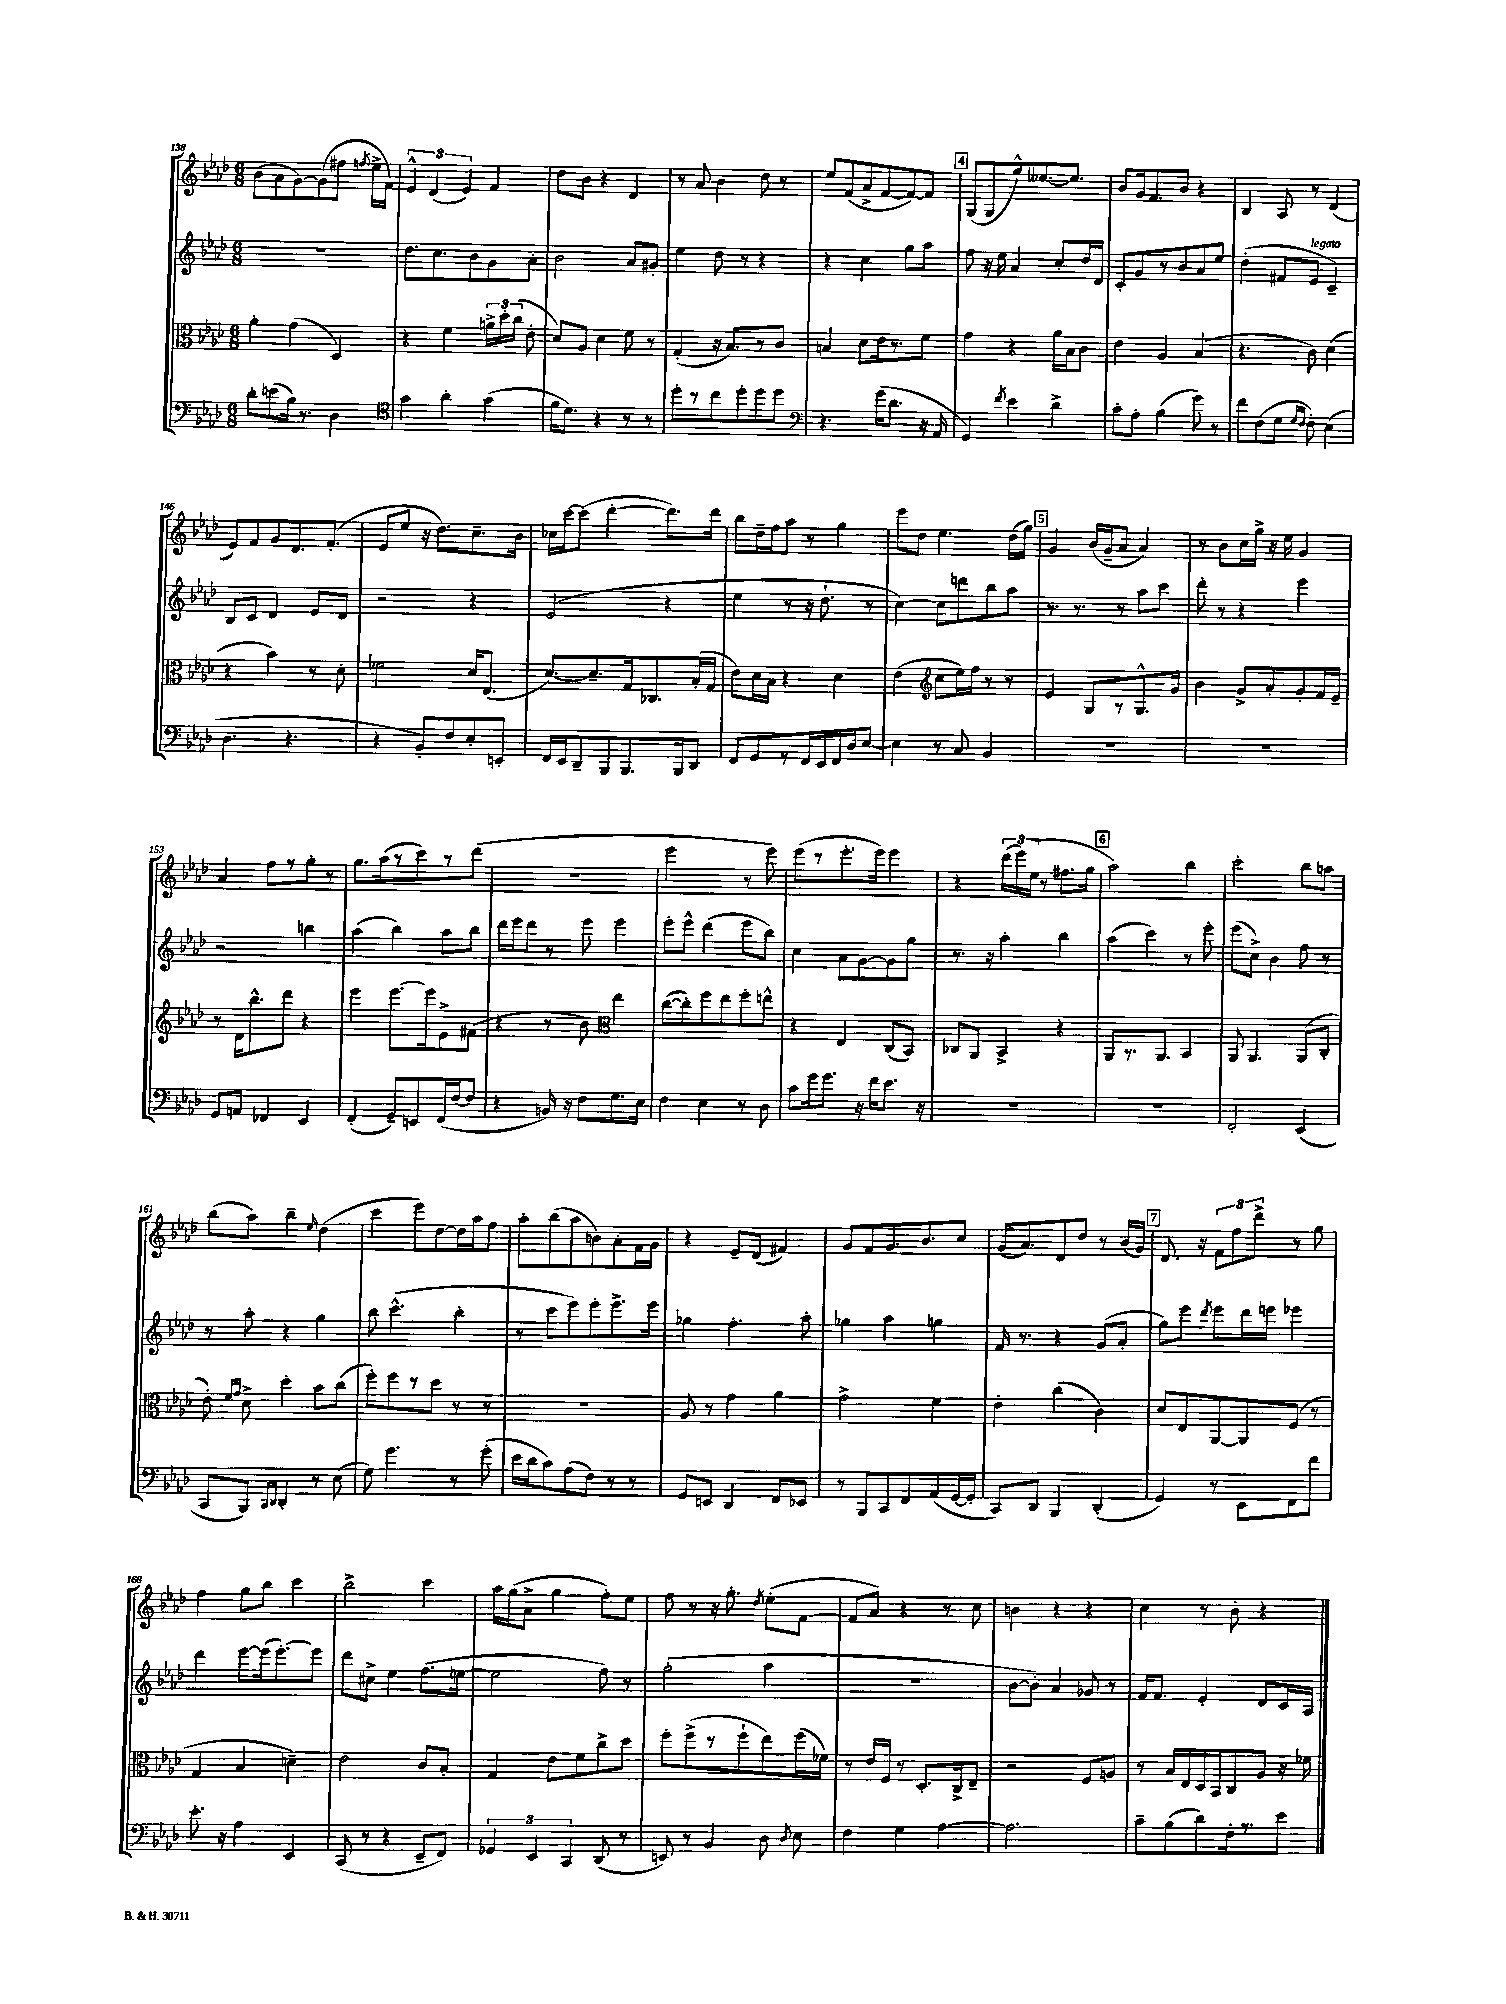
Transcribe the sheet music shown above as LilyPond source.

<<
\new StaffGroup <<
\new Staff = "s0" {
    \clef treble \key aes \major \numericTimeSignature \time 6/8
    \autoBeamOff bes'8[( aes'8 g'8~) g'8( fis''8] \acciaccatura { f''8 } ees''16[-> f'16]) |
    \tuplet 3/2 { ees'4-^ des'4( ees'4) } f'4 |
    des''8[ bes'8] r4 des'4 |
    r8 aes'8 bes'4 des''8 r8 |
    ees''8[ f'8( aes'8-> f'8~ f'8~) f'8] |
    \mark \markup { \box "4" } g8[( g8 g''8-^) eeses''8.~ eeses''8.] |
    bes'8[ g'16 f'8. bes'8] r4 |
    bes4 aes8 r8 des'4( |
    ees'8[) f'8 g'8 des'8. f'8.]-.( |
    ees'8[ ees''8] r16 des''8.[) c''8.-- bes'16] |
    ces''16[ c'''16~ c'''8]( des'''4~-. des'''8.[) des'''16] |
    bes''8[ des''16-- f''16 aes''8] r8 g''4 |
    ees'''8[ des''8] ees''4. des''16[( g''16]) |
    \mark \markup { \box "5" } g'4 bes'16[( g'16-- aes'8] aes'4) |
    r8 bes'8[ c''16 g''16]-> r16 ees''16 g'4 |
    aes'4 f''8[ r8 g''8]-. r8 |
    g''8.[ aes''16( r8 c'''8) r8 des'''8]( |
    R2. |
    ees'''2 r8 ees'''8) |
    ees'''8[( r8 ees'''8.-. ees'''16]) ees'''4 |
    r4 \tuplet 3/2 { des'''16[( ees'''16) ees''16]( } r8 fis''8.[ g''16] |
    \mark \markup { \box "6" } aes''2) bes''4 |
    c'''2-. bes''8[ a''8] |
    bes''8[( aes''8]) bes''4-- \grace { ees''16 } des''4( |
    c'''4 ees'''8[) des''8~ des''16 aes''16 f''8] |
    aes''8[-. bes''8( aes''8 b'8) aes'8-. f'16 g'16] |
    r4 ees'8[-- des'8]( fis'4) |
    g'8[ f'8 g'8. bes'8. c''8] |
    g'16[( aes'8.) des'8 des''8] r8 bes'16[( g'16]) |
    \mark \markup { \box "7" } des'8. r16 \tuplet 3/2 { f'8[ f''8 des'''8]-> } r8 g''8 |
    f''4 g''8[ bes''8] c'''4 |
    bes''2-> c'''4 |
    aes''16[ g''16( aes'8]-> g''4 f''8[-.) ees''8] |
    f''8 r8 r16 g''8.-. \acciaccatura { des''8 } ees''8[-.( f'8]~ |
    f'8[ aes'8]) r4 r8 c''8 |
    b'4 r4 r4 |
    c''4 r8 bes'8-. r4 \bar "|." |
}
\new Staff = "s1" {
    \clef treble \key aes \major \numericTimeSignature \time 6/8
    \autoBeamOff R2. |
    des''8.[ c''8. bes'8 g'8 aes'8]-. |
    bes'2 aes'8[ gis'8]-. |
    ees''4 des''8 r8 r4 |
    r4 c''4 g''8[ aes''8] |
    \mark \markup { \box "4" } f''8 r16 ees''16 aes'4 c''8[-. des''16 des'16] |
    c'8[-. g'8 r8 bes'8 aes'8 ees''8] |
    des''4-.( fis'8[ ees'8]^\markup { \italic "legato" } c'4--) |
    bes8[ c'8] des'4 ees'8[ des'8] |
    r2 r4 |
    ees'2( r4 |
    ees''4 r8 r16 des''8.-! r8 |
    c''4~) c''8[ d'''8 bes''8 aes''8] |
    \mark \markup { \box "5" } r8. r8. r8 aes''8[ c'''8] |
    des'''8-. r8 r4 ees'''4 |
    r2 b''4 |
    aes''4( bes''4) aes''8[ bes''8] |
    des'''16[ ees'''16 des'''8] r8 ees'''8 ees'''4 |
    ees'''8[-. ees'''8]-^ des'''4( ees'''8[ bes''8]) |
    c''4 aes'8[ g'8~ g'8 g''8] |
    r8. r16 aes''4-. bes''4 |
    \mark \markup { \box "6" } aes''4( c'''4) r8 ees'''8-. |
    ees'''8[( c''8]->) bes'4 f''8 r8 |
    r8 aes''8-. r4 g''4 |
    bes''8 c'''4.-^( bes''4-. |
    r8 c'''8[ ees'''8) ees'''8-. ees'''8.-> ees'''16] |
    ges''4 f''4.-. aes''8-. |
    ges''4 aes''4 g''4 |
    f'16 r8. r4 g'8[( aes'8]-. |
    \mark \markup { \box "7" } g''8[) ees'''8] \acciaccatura { des'''8 } ees'''8[ des'''16 e'''16] ees'''4 |
    des'''4 ees'''8[~ ees'''16( ees'''8.~-.) ees'''8] |
    des'''8[ cis''8]-> ees''4 f''8.[( e''16]~ |
    e''2 f''8) r8 |
    g''2-.( aes''4 |
    R2. |
    bes'8[~ bes'8]-.) aes'4 ges'8 r8 |
    f'16[ f'8.] ees'4-. des'8[ c'16 aes16] \bar "|." |
}
\new Staff = "s2" {
    \clef alto \key aes \major \numericTimeSignature \time 6/8
    \autoBeamOff aes'4-. g'4( des4) |
    r4 f'4 \tuplet 3/2 { a'16[-> des''16-. c''16]( } ees'8-. |
    des'8[) aes8] des'4 f'8 r8 |
    g4-.( r16 bes8.[) r8 c'8] |
    b4 des'8[ ees'16 r8. f'8] |
    \mark \markup { \box "4" } g'4 r4 aes'16[ bes16 c'8] |
    ees'4 aes4 bes4( |
    r4. c'8) des'4( |
    r4 bes'4) r8 des'8-. |
    fes'2 des'16[ ees8.]( |
    des'8.[~) des'8.-- g16 ces8. bes16-.( g16] |
    ees'8[) des'16 bes16] r4 des'4 |
    ees'4( \clef treble c''8[ ees''16) f''16] r8 r8 |
    \mark \markup { \box "5" } ees'4 g8[ r8 g8.-^ g'16] |
    bes'4 g'8[-> aes'8-. g'8-. f'16 ees'16]-- |
    r8 des'16[ bes''8.-^ des'''8] r4 |
    ees'''4 ees'''8.[~ ees'''16 ees'8-> fis'8]( |
    r4 r8 bes'8) \clef alto ees''4 |
    c''8[~( c''8-.) f''8 ees''8 f''8-. e''8]-^ |
    r4 ees4 c8[( bes,8]) |
    ces8[ aes,8] bes,4-> r4 |
    \mark \markup { \box "6" } aes,8[ r8. aes,8.] bes,4 |
    aes,8 aes,4. aes,8[( c8]-. |
    ees'8-.) \grace { f'16[ g'16] } des'8-> des''4-. bes'8[ c''8]( |
    f''8[-.) f''8 r8 des''8] r8 r8 |
    R2. |
    aes8 r8 g'4 aes'4 |
    g'2-> f'4 |
    ees'4-. c''4( c'4) |
    \mark \markup { \box "7" } des'8[ ees8 aes,8~ aes,8 f8]( r8 |
    g4 bes4 d'4--) |
    ees'2 c'8[ bes8]-. |
    g4 ees'8[ f'8 c''8-> des''8] |
    f''8[-. f''8->( r8 f''8-! ees''8) f''16( fes'16]) |
    r8 ees'16[ f16] r8 des8.[-. c16-> ees8]-- |
    r2 f8[ a8] |
    r8 bes16[ ees16 des16 bes,16 c8 aes8] r16 fes'16 \bar "|." |
}
\new Staff = "s3" {
    \clef bass \key aes \major \numericTimeSignature \time 6/8
    \autoBeamOff des'8[-. e'8( bes16]) r8. des4 |
    \clef tenor g'4 aes'4-. g'4( |
    f'16[ des'8.]) r4 r8 r8 |
    des''8[-. r8 c''8 des''8-. des''8 des''8] |
    \clef bass r4. g'16[( des'8.] r16 aes,16 |
    \mark \markup { \box "4" } g,4) \acciaccatura { f'8 } ees'4 des'4-> |
    c'8[-. aes8]-. bes4( g'8) r8 |
    f'8[ f8( g8] \grace { g16[ f16] } f8-.) ees4( |
    des4. r4. |
    r4 bes,8[-.) f8 ees8-. e,8]-. |
    f,16[ ees,16 des,8-- bes,,8 bes,,8. bes,,16 des,8] |
    f,8[ g,8 r8 f,16 ees,16 f,16 des16 ees8]~ |
    ees4 r8 c8 bes,4 |
    \mark \markup { \box "5" } R2. |
    R2. |
    g,8[ a,8] fes,4 ees,4 |
    f,4-.( g,8[--) e,8 f,16( f16~ f8] |
    r4 b,16) r16 f8[ g8. ees16] |
    f4 ees4 r8 des8 |
    c'8[ g'16 g'8.] r16 f'16[ ees'8.] r16 |
    R2. |
    \mark \markup { \box "6" } R2. |
    f,2-. ees,4( |
    c,8[ bes,,8]) \grace { c,16[ des,16] } des,4-. r8 ees8( |
    g8) g'4. r8 g'8-.( |
    ees'16[ des'16 c'8) aes8( f8]) r8 r8 |
    g,8[ e,8] des,4 f,8[ ees,8] |
    r8 bes,,8[ c,8 f,8 aes,8( g,16~ g,16]-. |
    c,8[) des,8] bes,,4 des,4-.( |
    \mark \markup { \box "7" } g,4) r8 ees,8[ f,8 f'8] |
    ees'8.-. r16 aes4 ees,4 |
    c,8( r8 r4 ees,8[-- f,8]) |
    \tuplet 3/2 { ges,4 ees,4 c,4 } des,8( r8 |
    e,8) r8 bes,4 des8 \acciaccatura { des8 } ees8 |
    f4 g4 aes4~ |
    aes2. |
    c'8[-- bes8( des'8) f16-. r8. ees'8] \bar "|." |
}
>>
>>
\layout { \context { \Score currentBarNumber = #138 } }
